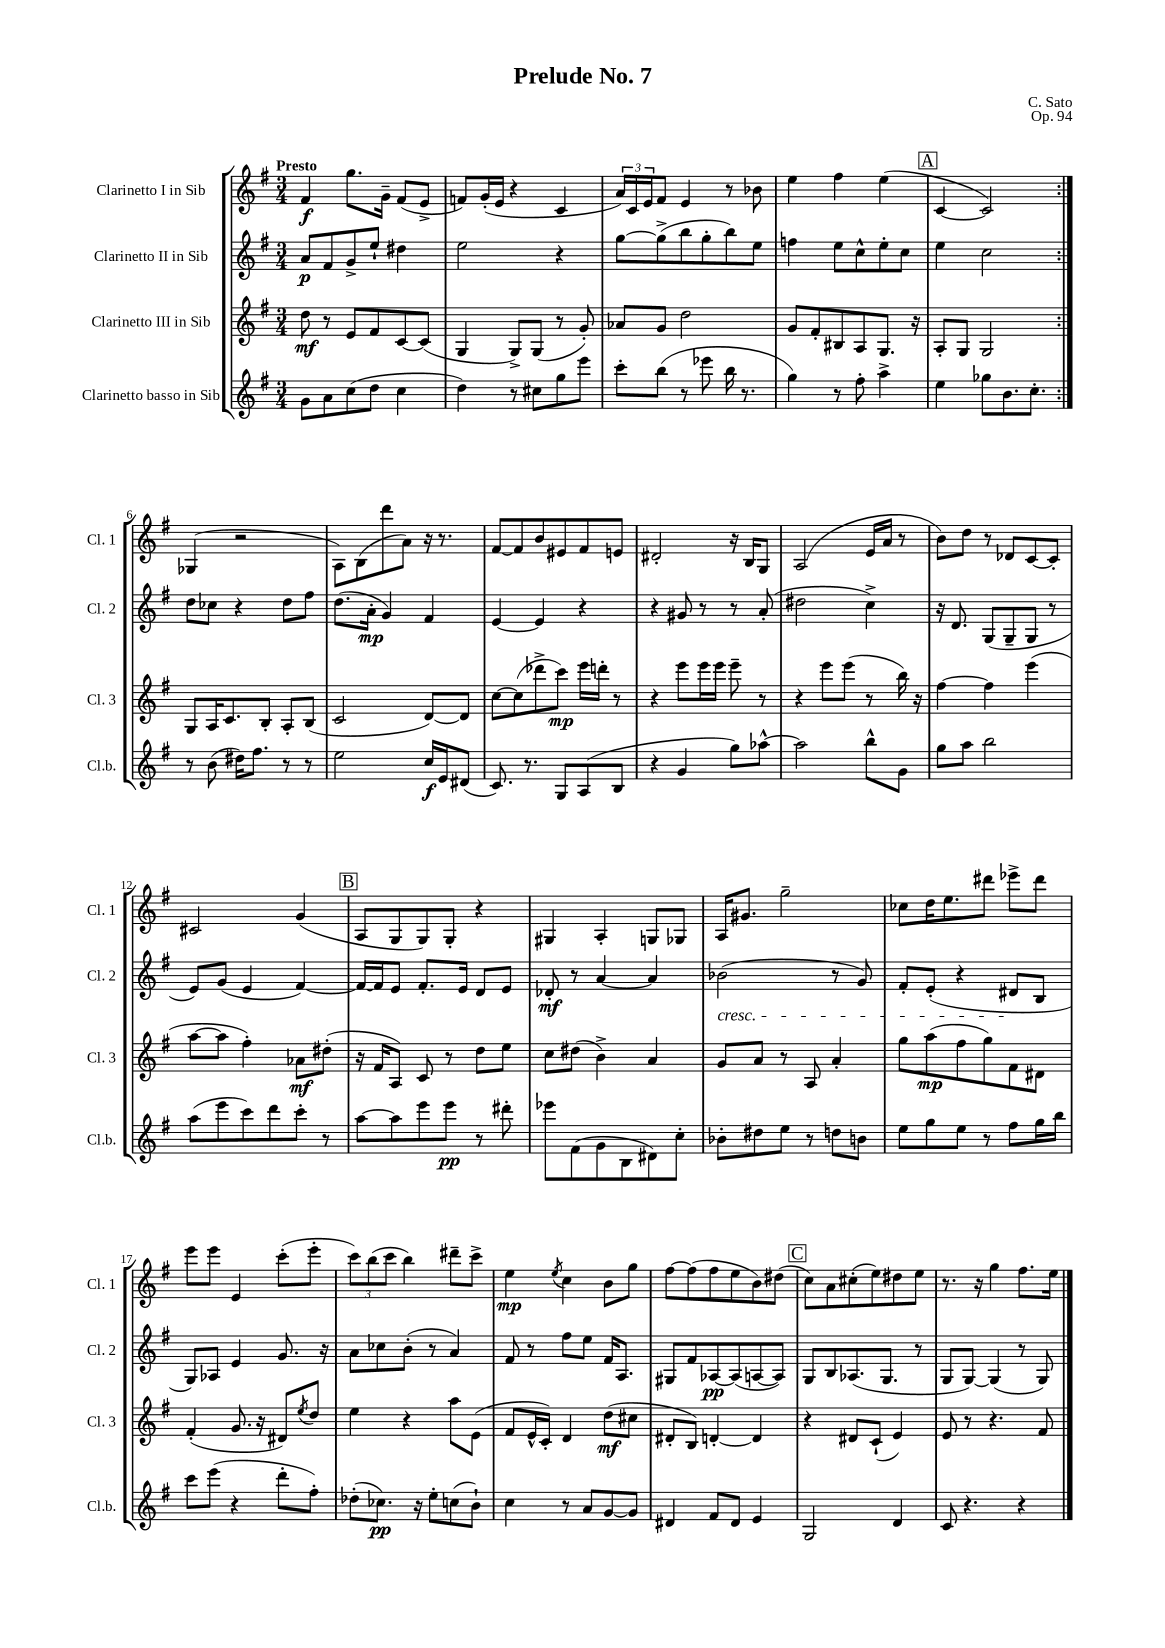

**kern	**kern	**kern	**kern
*staff4	*staff3	*staff2	*staff1
*clefG2	*clefG2	*clefG2	*clefG2
*k[f#]	*k[f#]	*k[f#]	*k[f#]
*M3/4	*M3/4	*M3/4	*M3/4
8g	8dd	8a	4f#
8a	8r	8f#	.
(8cc	8e	8g^	8.gg
8dd	8f#	8ee`	.
.	.	.	16g~
4cc	[8c	4dd#	(8f#
.	(8c]	.	8e^
=	=	=	=
4dd)	4G	2ee	8f)
.	.	.	(16g'
.	.	.	16e
8r	8G^)	.	4r
8cc#	(8G	.	.
8gg	8r	4r	4c
8eee	8g')	.	.
=	=	=	=
8ccc'	8a-	[8gg	24a)
.	.	.	24c
.	.	.	24e
(8bb	8g	(8gg^]	8f#
8r	2dd	8bb	4e
8eee-	.	8gg'	.
16bb	.	8bb)	8r
8.r	.	.	.
.	.	8ee	8b-
=	=	=	=
4gg)	8g	4ff	4ee
.	8f#'	.	.
8r	8B#	8ee	4ff#
8ff#'	8A	8cc^^	.
4aa^	8.G	8ee'	(4ee
.	.	8cc	.
.	16r	.	.
=	=	=	=
4ee	8A'	4ee	[4c
.	8G	.	.
8gg-	2G	2cc	2c])
8.b	.	.	.
8.cc'	.	.	.
=:|!	=:|!	=:|!	=:|!
8r	8G	8dd	(4G-
(8b	16A	8cc-	.
.	8.c	.	.
16dd#)	.	4r	2r
8.ff#	.	.	.
.	8B'	.	.
8r	8A'	8dd	.
8r	(8B	8ff#	.
=	=	=	=
2ee	2c	(8.dd	8A)
.	.	.	(8B
.	.	16a'	.
.	.	4g)	8ddd
.	.	.	8a)
16cc	[8d)	4f#	16r
16e	.	.	8.r
(8d#	8d]	.	.
=	=	=	=
8.c)	[8cc	[4e	[8f#
.	(8cc]	.	8f#]
8.r	.	.	.
.	8ddd-^	4e]	8b
8G	8ccc)	.	8e#
(8A	16eee	4r	8f#
.	16ddd'	.	.
8B	8r	.	8e
=	=	=	=
4r	4r	4r	2d#'
4g	8eee	8g#	.
.	16eee	8r	.
.	16eee	.	.
8gg)	8eee~	8r	16r
.	.	.	16B
[8aa-^^	8r	(8a'	8G
=	=	=	=
2aa-]	4r	2dd#	(2A
.	8eee	.	.
.	(8eee	.	.
8bb^^	8r	4cc^)	16e
.	.	.	16a
8g	16bb)	.	8r
.	16r	.	.
=	=	=	=
8gg	[4ff#	16r	8b)
.	.	8.d	.
8aa	.	.	8dd
2bb	4ff#]	(8G	8r
.	.	8G~	8d-
.	(4eee	8G	[8c
.	.	8r	8c']
=	=	=	=
(8aa	[8aa	8e)	2c#
8eee	8aa]	(8g	.
8ccc)	4ff#')	4e	.
8ddd	.	.	.
8ccc'	8a-	[4f#)	(4g
8r	(8dd#'	.	.
=	=	=	=
[8aa	16r	16f#_	8A
.	16f#	16f#]	.
8aa]	8A)	8e	8G
8eee	8c	8.f#'	8G)
8eee	8r	.	8G'
.	.	16e	.
8r	8dd	8d	4r
8ddd#'	8ee	8e	.
=	=	=	=
8eee-	8cc	8d-'	4G#
(8f#	(8dd#	8r	.
8g	4b^)	[4a	4A'
8B	.	.	.
8d#)	4a	4a]	8G
8cc'	.	.	8G-
=	=	=	=
8b-'	8g	(2b-	16A
.	.	.	8.g#
8dd#	8a	.	.
8ee	8r	.	2gg~
8r	8A	.	.
8dd	4a'	8r	.
8b	.	8g)	.
=	=	=	=
8ee	8gg	8f#'	8cc-
8gg	(8aa	(8e'	16dd
.	.	.	8.ee
8ee	8ff#	4r	.
8r	8gg)	.	8ddd#
8ff#	8f#	8d#	8eee-^
16gg	8d#	8B	8ddd#
16bb	.	.	.
=	=	=	=
8ccc	(4f#'	8G)	8eee
(8eee	.	8A-	8eee
4r	8.g	4e	4e
.	16r	.	.
8ddd'	8d#)	8.g	(8ccc'
.	8qee	.	.
8ff#')	8dd	.	8eee'
.	.	16r	.
=	=	=	=
(8dd-'	4ee	8a	12ccc)
.	.	.	(12bb
8.cc-)	.	8cc-	.
.	.	.	12ccc
.	4r	(8b'	4bb)
16r	.	.	.
8ee'	.	8r	.
(8cc	8aa	4a)	8ddd#~
8b`)	(8e	.	8ccc^
=	=	=	=
4cc	8f#	8f#	4ee
.	16e^^	8r	.
.	16c')	.	.
.	.	.	8qee
8r	4d	8ff#	4cc
8a	.	8ee	.
[8g	(8dd	16f#	8b
.	.	8.A	.
8g]	8cc#	.	8gg
=	=	=	=
4d#	8d#'	8G#	[8ff#
.	8B)	8f#	(8ff#]
8f#	[4d'	[8A-	8ff#
8d#	.	(8A-]	8ee
4e	4d]	[8A	8b)
.	.	8A])	(8dd#
=	=	=	=
2G	4r	8G	8cc)
.	.	8B	8a
.	8d#	(8.A-	(8cc#'
.	(8c`	.	8ee)
.	.	8.G	.
4d	4e)	.	8dd#
.	.	8r	8ee
=	=	=	=
8c	8e	8G	8.r
4.r	8r	[8G)	.
.	.	.	16r
.	4.r	(4G]	4gg
4r	.	8r	8.ff#
.	8f#	8G)	.
.	.	.	16ee
==	==	==	==
*-	*-	*-	*-
